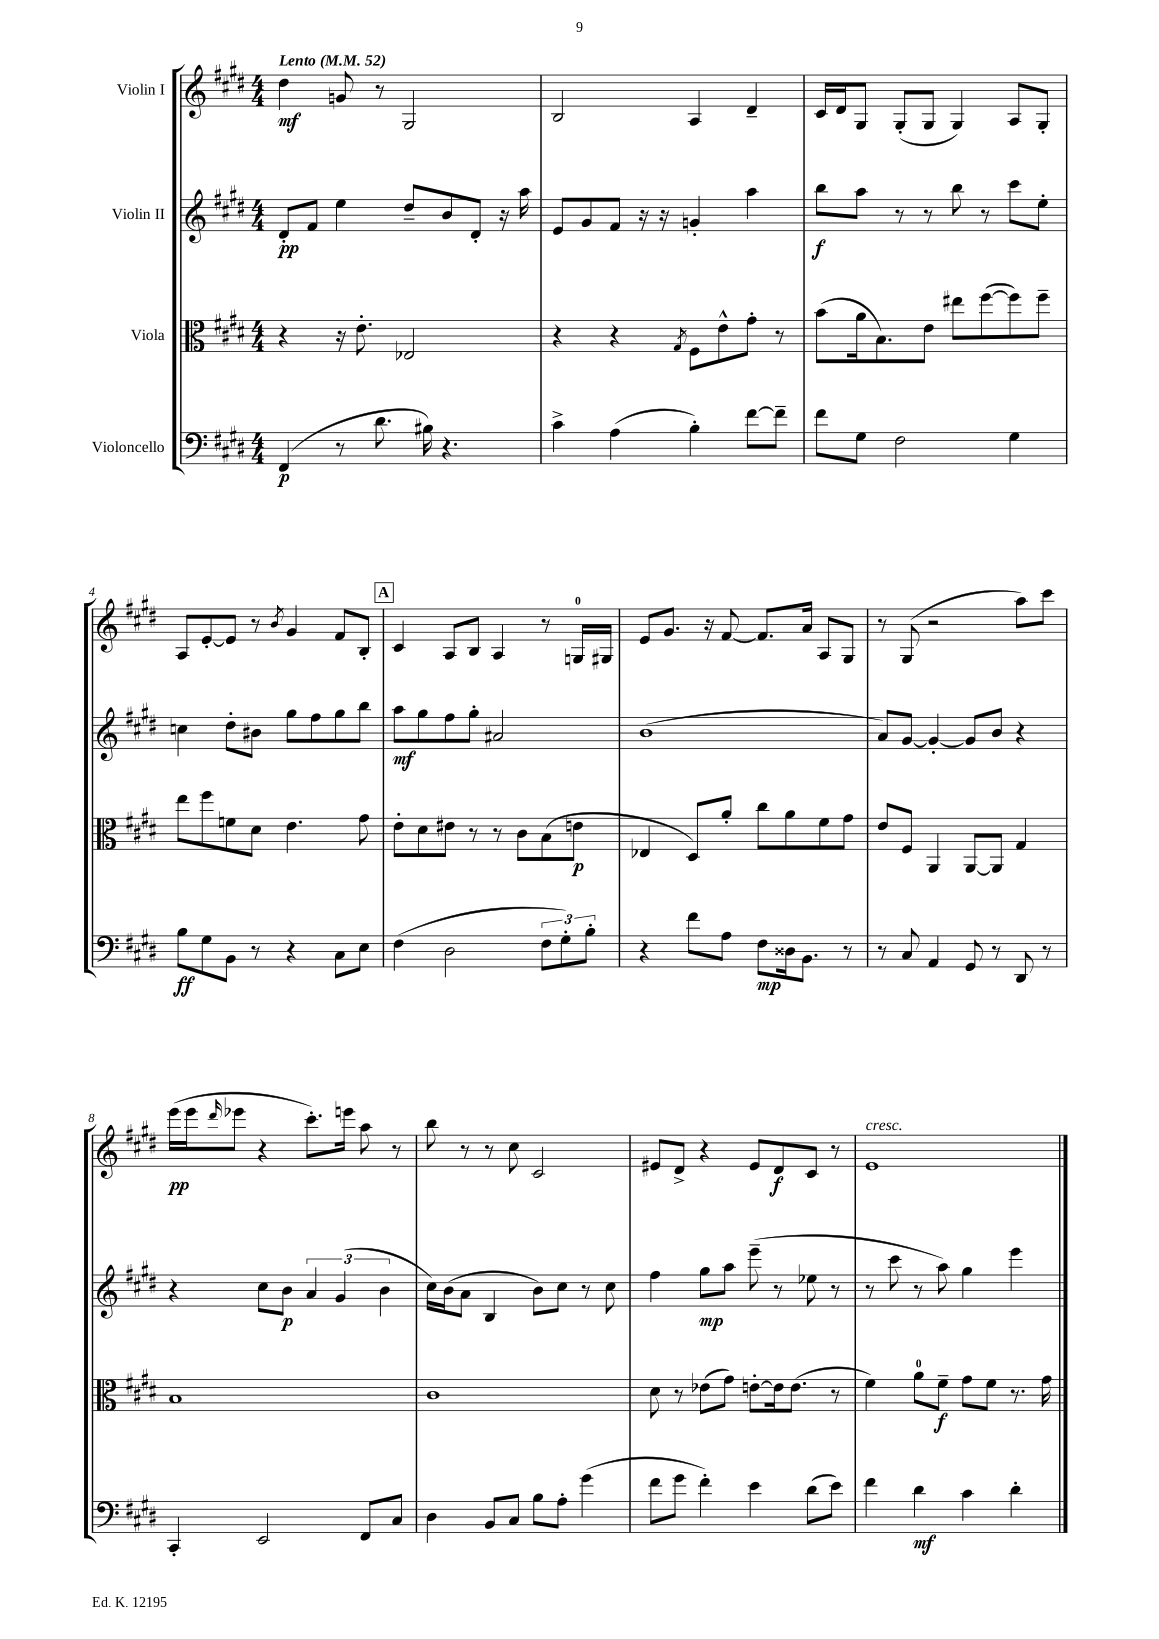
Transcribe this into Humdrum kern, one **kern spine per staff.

**kern	**dynam	**kern	**dynam	**kern	**dynam	**kern	**dynam
*part4	*part4	*part3	*part3	*part2	*part2	*part1	*part1
*staff4	*staff4	*staff3	*staff3	*staff2	*staff2	*staff1	*staff1
*I"Violoncello	*	*I"Viola	*	*I"Violin II	*	*I"Violin I	*
*clefF4	*	*clefC3	*	*clefG2	*	*clefG2	*
*k[f#c#g#d#]	*	*k[f#c#g#d#]	*	*k[f#c#g#d#]	*	*k[f#c#g#d#]	*
*M4/4	*	*M4/4	*	*M4/4	*	*M4/4	*
*MM52	*	*MM52	*	*MM52	*	*MM52	*
=1	=1	=1	=1	=1	=1	=1	=1
!	!	!	!	!	!	!LO:TX:a:B:t=Lento	!
(4FF#/	p	4r	.	8d#'/L	pp	4dd#\	mf
.	.	.	.	8f#/J	.	.	.
8r	.	16r	.	4ee\	.	8gn/	.
.	.	8.e'\	.	.	.	.	.
8.d#\	.	.	.	.	.	8r	.
.	.	2E-X/	.	8dd#~/L	.	2G#/	.
16B#X\)	.	.	.	.	.	.	.
4.r	.	.	.	8b/	.	.	.
.	.	.	.	8d#'/J	.	.	.
.	.	.	.	16r	.	.	.
.	.	.	.	16aa\	.	.	.
=2	=2	=2	=2	=2	=2	=2	=2
4c#^\	.	4r	.	8e/L	.	2B/	.
.	.	.	.	8g#/	.	.	.
(4A\	.	4r	.	8f#/J	.	.	.
.	.	.	.	16r	.	.	.
.	.	.	.	16r	.	.	.
.	.	8qG#/	.	.	.	.	.
4B'\)	.	8F#\L	.	4gn'/	.	4A/	.
.	.	8e^^\	.	.	.	.	.
[8f#\L	.	8g#'\J	.	4aa\	.	4d#~/	.
8f#~\J]	.	8r	.	.	.	.	.
=3	=3	=3	=3	=3	=3	=3	=3
8f#\L	.	(8b\L	.	8bb\L	f	16c#/LL	.
.	.	.	.	.	.	16d#/J	.
8G#\J	.	16a\k	.	8aa\J	.	8G#/J	.
.	.	8.B\)	.	.	.	.	.
2F#\	.	.	.	8r	.	(8G#'/L	.
.	.	8e\J	.	8r	.	8G#/J	.
.	.	8ee#X\L	.	8bb\	.	4G#/)	.
.	.	([8ff#\	.	8r	.	.	.
4G#\	.	8ff#\])	.	8ccc#\L	.	8A/L	.
.	.	8ff#~\J	.	8ee'\J	.	8G#'/J	.
!!LO:LB:g=z
=4	=4	=4	=4	=4	=4	=4	=4
8B\L	ff	8ee\L	.	4ccn\	.	8A/L	.
8G#\	.	8ff#\	.	.	.	[8e'/	.
8BB\J	.	8fn\	.	8dd#'\L	.	8e/J]	.
8r	.	8d#\J	.	8b#X\J	.	8r	.
.	.	.	.	.	.	8qb/	.
4r	.	4.e\	.	8gg#\L	.	4g#/	.
.	.	.	.	8ff#\	.	.	.
8C#\L	.	.	.	8gg#\	.	8f#/L	.
8E\J	.	8g#\	.	8bb\J	.	8B'/J	.
!!LO:REH:place=s1:t=A
=5	=5	=5	=5	=5	=5	=5	=5
(4F#\	.	8e'\L	.	8aa\L	mf	4c#/	.
.	.	8d#\	.	8gg#\	.	.	.
2D#\	.	8e#X\J	.	8ff#\	.	8A/L	.
.	.	8r	.	8gg#'\J	.	8B/J	.
.	.	8r	.	2a#X/	.	4A/	.
.	.	8c#\L	.	.	.	.	.
12F#\L	.	(8B\	.	.	.	8r	.
12G#'\)	.	.	.	.	.	.	.
.	.	8en\J	p	.	.	16Gn/LL	.
12B'\J	.	.	.	.	.	.	.
.	.	.	.	.	.	16G#X/JJ	.
=6	=6	=6	=6	=6	=6	=6	=6
4r	.	4E-X/	.	(1b	.	8e/L	.
.	.	.	.	.	.	8.g#/J	.
8f#\L	.	8D#/L)	.	.	.	.	.
.	.	.	.	.	.	16r	.
8A\J	.	8a'/J	.	.	.	[8f#/	.
8F#\L	mp	8cc#\L	.	.	.	8.f#/L]	.
16D##X\k	.	8a\	.	.	.	.	.
8.BB\J	.	.	.	.	.	16a/Jk	.
.	.	8f#\	.	.	.	8A/L	.
8r	.	8g#\J	.	.	.	8G#/J	.
=7	=7	=7	=7	=7	=7	=7	=7
8r	.	8e/L	.	8a/L)	.	8r	.
8C#/	.	8F#/J	.	[8g#/J	.	(8G#/	.
4AA/	.	4AA/	.	4g#'/_	.	2r	.
8GG#/	.	[8AA/L	.	8g#/L]	.	.	.
8r	.	8AA/J]	.	8b/J	.	.	.
8DD#/	.	4G#/	.	4r	.	8aa\L)	.
8r	.	.	.	.	.	8ccc#\J	.
!!LO:LB:g=z
=8	=8	=8	=8	=8	=8	=8	=8
4CC#'/	.	1B	.	4r	.	(16eee\LL	pp
.	.	.	.	.	.	16eee\J	.
.	.	.	.	.	.	16qqddd#/	.
.	.	.	.	.	.	8eee-X\J	.
2EE/	.	.	.	8cc#\L	.	4r	.
.	.	.	.	8b\J	p	.	.
.	.	.	.	6a/	.	8.ccc#'\L)	.
.	.	.	.	(6g#/	.	.	.
.	.	.	.	.	.	16eeen\Jk	.
8FF#/L	.	.	.	.	.	8aa\	.
.	.	.	.	6b\	.	.	.
8C#/J	.	.	.	.	.	8r	.
=9	=9	=9	=9	=9	=9	=9	=9
4D#\	.	1c#	.	16cc#\LL)	.	8bb\	.
.	.	.	.	(16b\J	.	.	.
.	.	.	.	8a\J	.	8r	.
8BB/L	.	.	.	4B/	.	8r	.
8C#/J	.	.	.	.	.	8cc#\	.
8B\L	.	.	.	8b\L)	.	2c#/	.
8A'\J	.	.	.	8cc#\J	.	.	.
(4g#\	.	.	.	8r	.	.	.
.	.	.	.	8cc#\	.	.	.
=10	=10	=10	=10	=10	=10	=10	=10
8f#\L	.	8d#\	.	4ff#\	.	8e#X/L	.
8g#\J	.	8r	.	.	.	8d#^/J	.
4f#'\)	.	(8e-X\L	.	8gg#\L	mp	4r	.
.	.	8g#\J)	.	8aa\J	.	.	.
4e\	.	[8en'\L	.	(8eee~\	.	8e#/L	.
.	.	16e\k]	.	8r	.	8d#/	f
.	.	(8.e\J	.	.	.	.	.
(8d#\L	.	.	.	8ee-X\	.	8c#/J	.
8e\J)	.	8r	.	8r	.	8r	.
=11	=11	=11	=11	=11	=11	=11	=11
!	!	!	!	!	!	!LO:TX:a:i:t=cresc.	!
4f#\	.	4f#\)	.	8r	.	1e	.
.	.	.	.	8ccc#\	.	.	.
4d#\	mf	8a\L	.	8r	.	.	.
.	.	8f#~\J	f	8aa\)	.	.	.
4c#\	.	8g#\L	.	4gg#\	.	.	.
.	.	8f#\J	.	.	.	.	.
4d#'\	.	8.r	.	4eee\	.	.	.
.	.	16g#\	.	.	.	.	.
==	==	==	==	==	==	==	==
*-	*-	*-	*-	*-	*-	*-	*-
